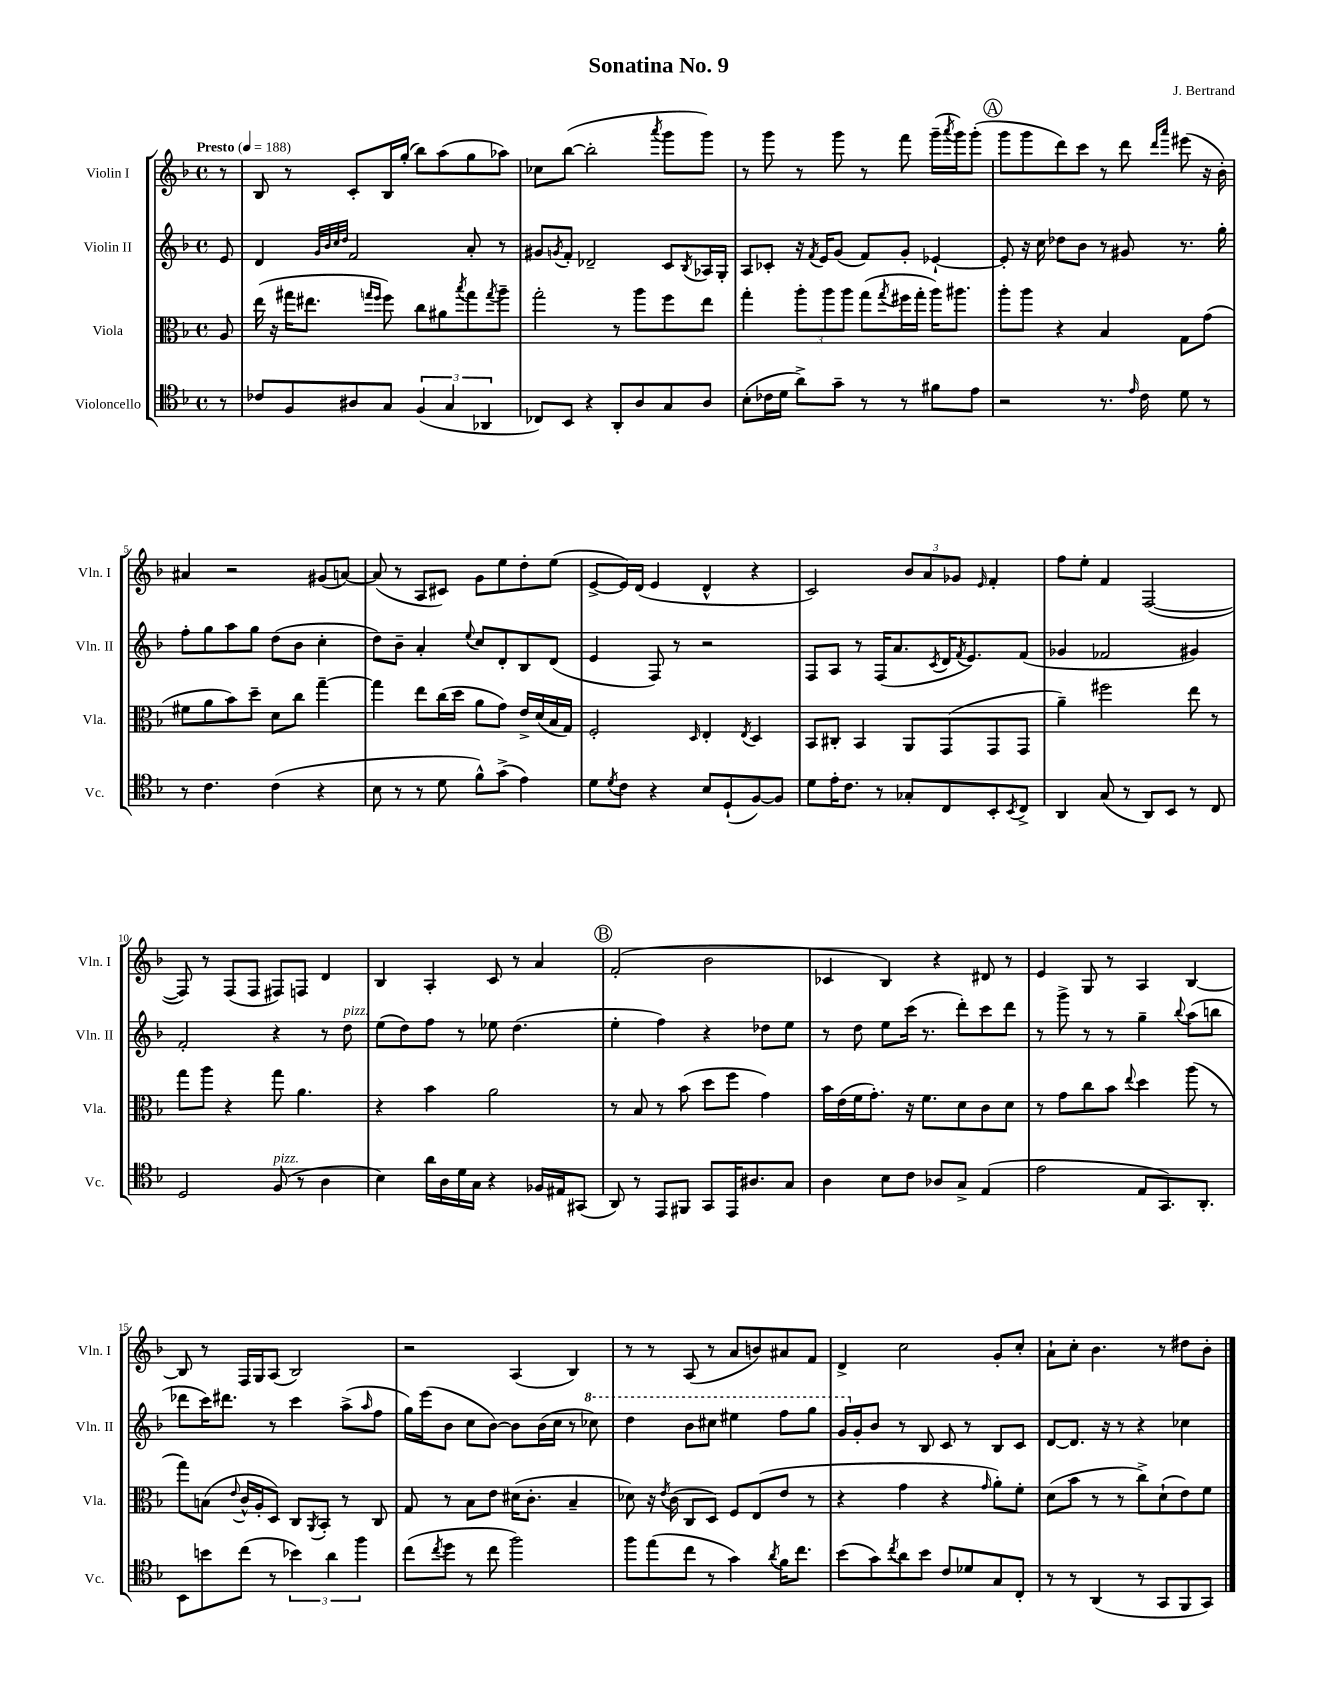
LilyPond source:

\header { title = "Sonatina No. 9" composer = "J. Bertrand" }
<<
\new StaffGroup <<
\new Staff = "s0" \with { instrumentName = "Violin I" shortInstrumentName = "Vln. I" } {
    \clef treble \key f \major \defaultTimeSignature \time 4/4 \partial 8 \tempo "Presto" 4 = 188
    r8 |
    bes8 r8 c'8-. bes16 g''16-.( bes''8) a''8( g''8 aes''8) |
    ces''8 bes''8~( bes''2-. \acciaccatura { a'''8 } g'''8 g'''8) |
    r8 g'''8 r8 g'''8 r8 f'''8 g'''16--( \acciaccatura { a'''8 } g'''16) g'''8-.( |
    \mark \markup { \circle "A" } g'''8 g'''8 d'''8) c'''8 r8 d'''8 \grace { d'''16 a'''16 } eis'''8( r16 bes'16-.) |
    ais'4 r2 gis'8( a'8~) |
    a'8( r8 a8 cis'8) g'8 e''8 d''8-. e''8( |
    e'8~-> e'16) d'16( e'4 d'4-^ r4 |
    c'2) \tuplet 3/2 { bes'8 a'8 ges'8 } \grace { e'16 } f'4-. |
    f''8 e''8-. f'4 f2~( |
    f8) r8 f8( f8 fis8) f8 d'4 |
    bes4 a4-. c'8 r8 a'4 |
    \mark \markup { \circle "B" } f'2-.( bes'2 |
    ces'4 bes4) r4 dis'8 r8 |
    e'4 g8 r8 a4 bes4~ |
    bes8 r8 f16 g16 a8( bes2) |
    r2 a4( bes4) |
    r8 r8 a8( r8 a'8 b'8) ais'8 f'8 |
    d'4-> c''2 g'8-. c''8-. |
    a'8-! c''8-. bes'4. r8 dis''8 bes'8-. \bar "|." |
}
\new Staff = "s1" \with { instrumentName = "Violin II" shortInstrumentName = "Vln. II" } {
    \clef treble \key f \major \defaultTimeSignature \time 4/4 \partial 8
    e'8 |
    d'4 \grace { g'32 bes'32 c''32 d''32 } f'2 a'8-. r8 |
    gis'8 \acciaccatura { g'8 } f'8-. des'2-- c'8 \acciaccatura { bes8 } aes16 g16-. |
    a8 ces'8-. r16 \acciaccatura { f'8 } e'16 g'8( f'8) g'8-. ees'4~-! |
    \mark \markup { \circle "A" } ees'8-. r16 c''16 des''8 bes'8 r8 gis'8 r8. g''16-. |
    f''8-. g''8 a''8 g''8 d''8( bes'8 c''4-. |
    d''8) bes'8-- a'4-. \appoggiatura { e''8 } c''8 d'8-. bes8 d'8( |
    e'4 f8) r8 r2 |
    f8 a8 r8 f16( a'8. \acciaccatura { c'8 } d'16 \acciaccatura { f'8 } e'8.) f'8( |
    ges'4 fes'2 gis'4) |
    f'2-. r4 r8 d''8^\markup { \italic "pizz." } |
    e''8( d''8) f''8 r8 ees''8 d''4.( |
    \mark \markup { \circle "B" } e''4-. f''4) r4 des''8 e''8 |
    r8 d''8 e''8 c'''16( r8. d'''8-.) c'''8 d'''8 |
    r8 g'''8-> r8 r8 g''4-- \appoggiatura { bes''8 } a''8( b''8 |
    des'''8 c'''16) dis'''8. r8 c'''4 a''8->( \grace { a''16 } f''8 |
    g''16) e'''16( bes'8 c''8 bes'8~) bes'8 bes'16( c''16 r8 \ottava #1 ces'''8) |
    d'''4 bes''8 cis'''8 eis'''4 f'''8 g'''8 |
    g''16 \ottava #0 g'16-. bes'8 r8 bes8 c'8 r8 bes8 c'8 |
    d'8~ d'8. r16 r8 r4 ces''4 \bar "|." |
}
\new Staff = "s2" \with { instrumentName = "Viola" shortInstrumentName = "Vla." } {
    \clef alto \key f \major \defaultTimeSignature \time 4/4 \partial 8
    a8 |
    e''16( r16 gis''16 eis''8. \grace { g''16 f''16 } f''8) c''8 ais'8 \acciaccatura { bes''8 } g''8 \acciaccatura { g''8 } a''8-- |
    g''2-. r8 a''8 f''8 e''8 |
    g''4-. \tuplet 3/2 { a''8-. a''8 a''8 } g''8( \acciaccatura { g''8 } fis''16 g''16-. a''16) ais''8. |
    \mark \markup { \circle "A" } a''8-. a''8 r4 bes4 g8 g'8( |
    fis'8 a'8 bes'8) d''8-- d'8 c''8 g''4~-- |
    g''4 e''8 c''16( d''16 a'8 g'8) e'16-> d'16( bes16 g16) |
    f2-. \grace { d16 } e4-. \acciaccatura { e8 } d4 |
    bes,8 cis8-. bes,4 a,8 g,8( g,8 g,8 |
    a'4--) fis''2 e''8 r8 |
    g''8 a''8 r4 g''8 a'4. |
    r4 bes'4 a'2 |
    \mark \markup { \circle "B" } r8 bes8 r8 bes'8( d''8 f''8 g'4) |
    bes'16 e'16( f'16 g'8.-.) r16 f'8. d'8 c'8 d'8 |
    r8 g'8 c''8 bes'8 \appoggiatura { e''8 } d''4 a''8( r8 |
    g''8) b8( \appoggiatura { e'8 } c'16-^ a16-. d8) c8 \acciaccatura { a,8 } bes,8-. r8 c8 |
    g8 r8 bes8 e'8 dis'16( c'8.-. bes4-- |
    des'8) r16 \acciaccatura { e'8 } c'16( c8 d8) f8 e8( e'8 r8 |
    r4 g'4 r4 \grace { g'16 } a'8-.) f'8-. |
    d'8( bes'8 r8 r8 c''8->) d'8-!( e'8) f'8 \bar "|." |
}
\new Staff = "s3" \with { instrumentName = "Violoncello" shortInstrumentName = "Vc." } {
    \clef tenor \key f \major \defaultTimeSignature \time 4/4 \partial 8
    r8 |
    ces'8 f8 ais8 g8 \tuplet 3/2 { f4( g4 aes,4 } |
    ces8) bes,8 r4 a,8-. a8 g8 a8 |
    bes8-.( ces'16 d'16 a'8->) g'8-- r8 r8 fis'8 e'8 |
    \mark \markup { \circle "A" } r2 r8. \grace { e'16 } c'16 d'8 r8 |
    r8 c'4. c'4( r4 |
    bes8 r8 r8 d'8 f'8-^) g'8->( e'4) |
    d'8 \acciaccatura { d'8 } c'8 r4 bes8 d8-!( f8~) f8 |
    d'8 e'16-. c'8. r8 ges8-. c8 bes,8-. \acciaccatura { bes,8 } c8-> |
    a,4 g8( r8 a,8) bes,8 r8 c8 |
    d2 f8^\markup { \italic "pizz." }( r8 a4 |
    bes4) a'16 a16 d'16 g16 r4 fes16 eis16 gis,8( |
    \mark \markup { \circle "B" } a,8) r8 e,8 fis,8 g,8 e,16 ais8. g8 |
    a4 bes8 c'8 aes8 g8-> e4( |
    e'2 e8 g,8.) a,8.-. |
    bes,8 b'8 c''8( r8 \tuplet 3/2 { bes'4) a'4 f''4 } |
    c''8( \acciaccatura { c''8 } d''8 r8 c''8 f''2) |
    f''8 e''8( c''8 r8 g'4) \acciaccatura { a'8 } f'16 c''8. |
    bes'8( g'8) \acciaccatura { c''8 } a'8 bes'8 c'8 des'8 g8 c8-. |
    r8 r8 a,4( r8 g,8 f,8 g,8) \bar "|." |
}
>>
>>
